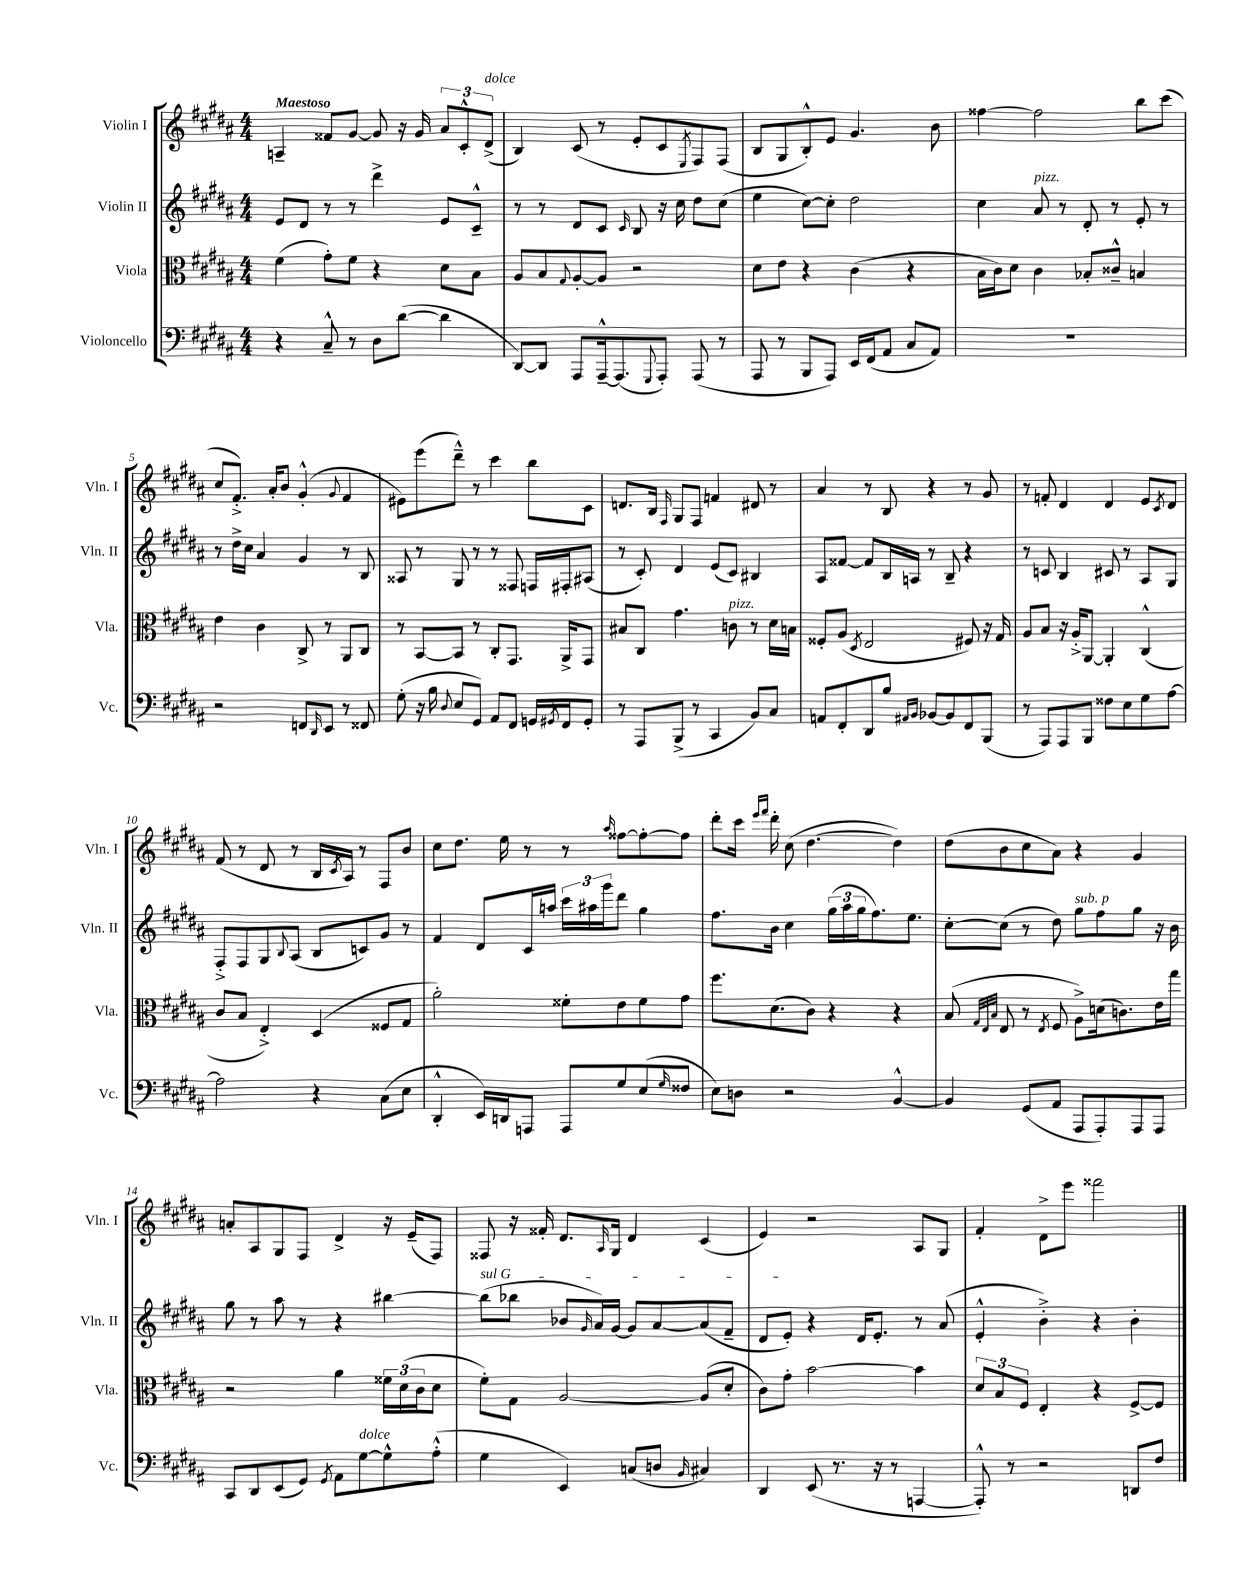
<<
\new StaffGroup <<
\new Staff = "s0" \with { instrumentName = "Violin I" shortInstrumentName = "Vln. I" } {
    \clef treble \key b \major \numericTimeSignature \time 4/4 \tempo "Maestoso"
    a4-- fisis'8 gis'8~ gis'8 r16 gis'16 \tuplet 3/2 { ais'8 cis'8-.-^ dis'8->^\markup { \italic "dolce" }( } |
    b4) cis'8( r8 e'8-. cis'8 \acciaccatura { e8 } fis8) fis8( |
    b8 gis8 b8-.-^) e'8 gis'4. b'8 |
    fisis''4~ fisis''2 b''8 cis'''8( |
    cis''8 fis'8.-.->) ais'16-. b'8 gis'4-.-^( \appoggiatura { gis'8 } fis'4 |
    eis'8) e'''8( dis'''8---^) r8 cis'''4 b''8 cis'8 |
    d'8. b16 \grace { fis16 } gis8 fis8 f'4 dis'8 r8 |
    ais'4 r8 b8 r4 r8 gis'8 |
    r8 f'8-. dis'4 dis'4 e'8 \acciaccatura { cis'8 } dis'8 |
    fis'8( r8 dis'8 r8 b16 \acciaccatura { cis'8 } ais16) r8 fis8 b'8 |
    cis''8 dis''8. e''16 r8 r8 \grace { ais''16 } fisis''8~ fisis''8~-. fisis''8 |
    dis'''8-. cis'''16 \grace { e'''16 fis'''16 } dis'''16-. cis''8( dis''4.~ dis''4) |
    dis''8( b'8 cis''8 ais'8) r4 gis'4 |
    a'8-. ais8 gis8 fis8 dis'4-> r16 e'16--( fis8) |
    fisis8 r16 fisis'16-. dis'8. \grace { ais16 } gis16 dis'4 cis'4( |
    e'4) r2 ais8 gis8 |
    fis'4-. dis'8-> e'''8 fisis'''2 \bar "|." |
}
\new Staff = "s1" \with { instrumentName = "Violin II" shortInstrumentName = "Vln. II" } {
    \clef treble \key b \major \numericTimeSignature \time 4/4
    e'8 dis'8 r8 r8 dis'''4-> e'8 cis'8---^ |
    r8 r8 dis'8 cis'8 \grace { cis'16 } b8 r16 cis''16 dis''8 cis''8( |
    e''4 cis''8~) cis''8-. dis''2 |
    cis''4 ais'8^\markup { \italic "pizz." } r8 dis'8-. r8 e'8-. r8 |
    r8 dis''16-> cis''16 ais'4 gis'4 r8 b8 |
    aisis8 r8 gis8 r8 r8 fisis8 f16 fis16-. ais8( |
    r8 cis'8-.) dis'4 e'8( cis'8) bis4 |
    ais8 fisis'8~ fisis'8 b16 a16 r8 b8-- r4 |
    r8 c'8 b4 cis'8 r8 ais8 gis8 |
    fis8-.-> fis8 gis8 \appoggiatura { b8 } ais8( b8 c'8) gis'8 r8 |
    fis'4 dis'8 cis'16 a''16 \tuplet 3/2 { cis'''16 ais''16 gis'''16 } dis'''8 gis''4 |
    fis''8. b'16 cis''4 \tuplet 3/2 { gis''16( ais''16 gis''16 } fis''8.) e''8. |
    cis''8~-. cis''8( r8 dis''8) gis''8^\markup { \italic "sub. p" } fis''8 gis''8 r16 b'16 |
    gis''8 r8 ais''8 r8 r4 bis''4~ |
    \once \override TextSpanner.bound-details.left.text = \markup { \italic "sul G" } bis''8\startTextSpan( bes''8 bes'8 \grace { gis'16 } ais'16) gis'16~ gis'8 ais'8~ ais'8( fis'8-- |
    dis'8 e'8-.\stopTextSpan) r4 dis'16 e'8.-. r8 ais'8( |
    e'4-.-^ b'4-.->) r4 b'4-. \bar "|." |
}
\new Staff = "s2" \with { instrumentName = "Viola" shortInstrumentName = "Vla." } {
    \clef alto \key b \major \numericTimeSignature \time 4/4
    fis'4( gis'8-.) fis'8 r4 dis'8 b8 |
    ais8 b8 \appoggiatura { gis8 } ais8~-. ais8 r2 |
    dis'8 e'8 r4 cis'4( r4 |
    b16 cis'16) dis'8 cis'4 bes8-. cisis'8---^ b4 |
    e'4 cis'4 cis8-> r8 ais,8 cis8 |
    r8 b,8~ b,8 r8 cis8-. gis,8. ais,16-> gis,8 |
    bis8 cis8 gis'4. c'8^\markup { \italic "pizz." } r8 dis'16 b16 |
    fisis8-. ais8( \acciaccatura { dis8 } e2 fis8) r16 gis16 |
    ais8 b8 r16 ais16-.-> ais,8~ ais,4-. cis4-^( |
    cis'8 b8 e4-.->) dis4( fisis8 gis8 |
    ais'2-.) fisis'8-. e'8 fisis'8 gis'8 |
    fis''8. dis'8.( cis'8) r4 r4 |
    b8( \grace { gis32 e32 b32 } e8 r8 \acciaccatura { e8 } fis8 ais8->) d'16( c'8.) e'16 gis''16 |
    r2 ais'4 \tuplet 3/2 { fisis'16 dis'16( cis'16 } dis'8 |
    fis'8-.) gis8 ais2~ ais8( dis'8-. |
    cis'8) gis'8-. b'2~ b'4 |
    \tuplet 3/2 { dis'8 b8 fis8 } e4-. r4 fis8~-> fis8 \bar "|." |
}
\new Staff = "s3" \with { instrumentName = "Violoncello" shortInstrumentName = "Vc." } {
    \clef bass \key b \major \numericTimeSignature \time 4/4
    r4 cis8---^ r8 dis8 dis'8~( dis'4 |
    dis,8~) dis,8 ais,,8 ais,,16~---^ ais,,8.( \appoggiatura { gis,,8 } ais,,8-.) ais,,8( r8 |
    ais,,8 r8 b,,8 ais,,8) e,16 fis,16( ais,8 cis8 ais,8) |
    R1 |
    r2 f,8 \grace { dis,16 } e,8 r8 fisis,8 |
    gis8-.( r16 b16 \appoggiatura { dis8 } e8 gis,8) ais,8 fis,8 g,16 \acciaccatura { gis,8 } fis,16 gis,8-. |
    r8 ais,,8 b,,8->( r8 cis,4 b,8) cis8 |
    a,8 fis,8-. dis,8 b8 \grace { ais,16 b,16 } bes,8~ bes,8 fis,8 b,,8( |
    r8 ais,,8) ais,,8 b,,8 fisis8 e8 gis8 ais8~ |
    ais2 r4 cis8( e8 |
    dis,4-.-^ e,16) d,16 a,,8 a,,8 gis8 e8( \grace { gis16 } fisis8 |
    e8) d8 r2 b,4~-^ |
    b,4 gis,8( ais,8 ais,,8 ais,,8-.) ais,,8 ais,,8 |
    cis,8 dis,8 e,8( gis,8) \acciaccatura { gis,8 } ais,8 gis8~^\markup { \italic "dolce" } gis8-^ ais8-.-^( |
    gis4 e,4) c8( d8 \grace { b,16 } cis4) |
    dis,4 e,8( r8. r16 r8 a,,4~ |
    a,,8-.-^) r8 r2 d,8 fis8 \bar "|." |
}
>>
>>
